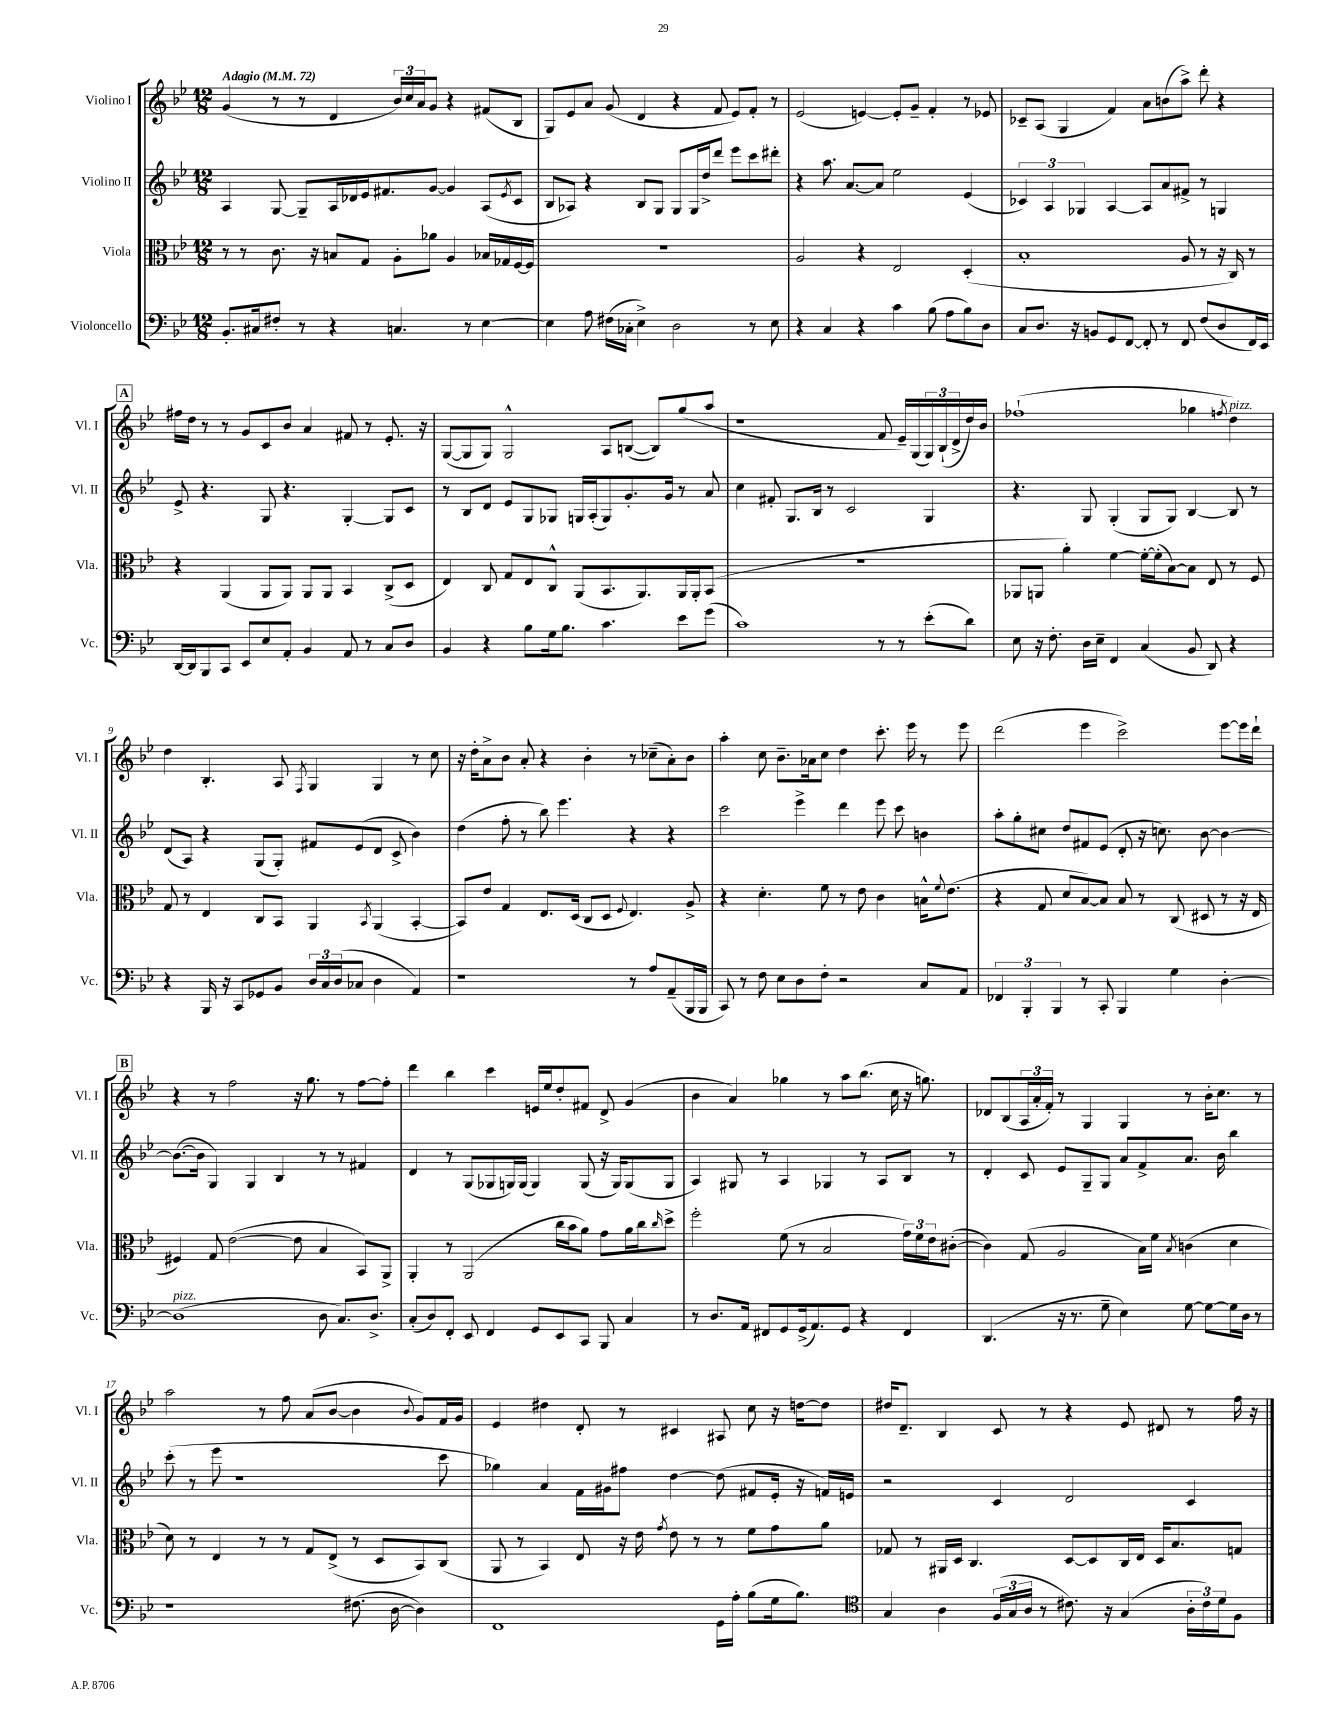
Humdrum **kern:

**kern	**kern	**kern	**kern
*staff4	*staff3	*staff2	*staff1
*clefF4	*clefC3	*clefG2	*clefG2
*k[b-e-]	*k[b-e-]	*k[b-e-]	*k[b-e-]
*M12/8	*M12/8	*M12/8	*M12/8
*MM72	*MM72	*MM72	*MM72
8.BB-'/L	8r	4A/	(4g/
.	8r	.	.
16C#/k	.	.	.
8F#'/J	8.c\	[8G/	8r
8r	.	8G~/]L	8r
.	16r	.	.
4r	8B/L	16A/L	4d/
.	.	16d-/	.
.	8G/J	16e-/J	.
.	.	8.f#/	.
4.C/	8A'\L	.	24b-/LL)
.	.	.	24cc/
.	.	.	24a/J
.	8a-\J	[8g/J	8g/J
.	4A/	4g/]	4r
8r	.	.	.
[4E-\	16B-/LL	(8A/L	(8f#/L
.	16G-/	.	.
.	.	8qe-/	.
.	[16F/	8c/J	8B-/J
.	16F/]JJ	.	.
=	=	=	=
4E-\]	1.r	8B-/L	8G/L)
.	.	8A-/J)	8e-/
8A\	.	4r	8a/J
(16F#\LL	.	.	(8g/
16C-'\JJ	.	.	.
4E-^\)	.	8B-/L	4d/
.	.	8G/J	.
2D\	.	8G/L	4r
.	.	16G/L	.
.	.	16dd^/J	.
.	.	8ddd/J	8f/
.	.	8eee-\L	8e-/L)
8r	.	8ccc\	8f'/J
8E-\	.	8ddd#'\J	8r
=	=	=	=
4r	2A/	4r	(2e-/
4C/	.	8.aa\	.
.	.	[8.a/L	.
4r	4r	.	[4e/)
.	.	8a/]J	.
4c\	2E-/	2ee-\	8e'/]L
.	.	.	8g~/J
(8B-\	.	.	4f'/
8A\L	.	.	.
8B-\)	(4D'/	(4e-/	8r
8D\J	.	.	8e-/
=	=	=	=
8C/L	1B-'	6c-/)	8c-~/L
8.D/J	.	.	(8A/J
.	.	6A/	.
.	.	.	4G/
16r	.	.	.
.	.	6G-/	.
8BB/L	.	.	.
8GG/	.	[4A/	4f/)
[8FF/J	.	.	.
8FF'/]	.	8A/]L	8a\L
8r	.	8a/	(8b\
8FF/	8A/	8f#^/J	8aa^\J)
(8F/L	8r	8r	8ddd'\
8D/	16r	4G/	4r
.	16C/)	.	.
16FF/L)	8r	.	.
16EE-/JJ	.	.	.
=	=	=	=
[16DD/LL	4r	8e-^/	16ff#\LL
16DD/]J	.	.	16dd\JJ
8BBB-/	.	4.r	8r
8CC/J	(4AA/	.	8r
8EE-/L	.	.	8g/L
8E-/	8AA/L	8G/	8c/
8AA'/J	8AA/J)	4.r	8b-/J
4BB-/	8AA/L	.	4a/
.	8AA/J	.	.
8AA/	4BB-/	[4G'/	8f#/
8r	.	.	8r
8C/L	(8C^/L	8G/]L	8.e-'/
8D/J	8D/J	8c/J	.
.	.	.	16r
=	=	=	=
4BB-/	4E-/)	8r	([8G/L
.	.	8B-/L	8G/]
4r	8C/	8d/J	8G/J)
.	8G/L	8e-/L	2G^^/
8B-\L	8E-/	8G/	.
16G\k	8C^^/J	8G-/J	.
8.B-\J	.	.	.
.	(8AA/L	16G/LL	.
.	.	(16A'/J	.
4.c\	8.BB-/	8G/)	8A/L
.	.	8.g'/	([8B/J
.	8.AA/)	.	.
.	.	.	8B/]L)
.	.	16g/Jk	.
8e-\L	16AA/L	8r	(8gg/
.	16AA'/J	.	.
(8g\J	(8BB-/J	8a/	8aa/J
=	=	=	=
1c)	1.r	4cc\	1r
.	.	8f#'/	.
.	.	8.G/L	.
.	.	16B-/Jk	.
.	.	8r	.
.	.	2c/	.
8r	.	.	8f/
8r	.	.	16e-~/LL)
.	.	.	(16G/
(8e-'\L	.	4G/	24G/)
.	.	.	(24B-`/
.	.	.	24d^/
8d\J)	.	.	16dd/)
.	.	.	16b-/JJ
=	=	=	=
8E-\	8AA-/L	4.r	(1ff-`
16r	8AA/J	.	.
8.F'\	.	.	.
.	4a'\)	.	.
16D\LL	.	8G/	.
16E-~\JJ	.	.	.
4FF/	[4f\	(4G'/	.
(4C/	16f'\_LL	8G/L	.
.	(16f'\]J	.	.
.	[8B-\)	8G/J)	.
8BB-/	8B-\]J	[4B-/	4gg-\
8DD/)	8E-/	.	.
.	.	.	8qff/
4r	8r	8B-/]	4dd\)
.	8F/	8r	.
=	=	=	=
4r	8G/	(8d/L	4dd\
.	8r	8A/J)	.
16BBB-/	4E-/	4r	4.B-'/
16r	.	.	.
8CC/L	.	.	.
8GG-/	8C/L	(8G/L	.
8BB-/J	8BB-/J	8G'/J)	8A/
.	.	.	8qF/
24D/LL	4AA/	8f#/L	4G/
24C/	.	.	.
(24D/J	.	.	.
8C-/J	.	(8e-/	.
.	8qBB-/	.	.
4D\	(4AA/	8d/J	4G/
.	.	8c^/	.
4AA/)	[4BB-'/	4b-\)	8r
.	.	.	8cc\
=	=	=	=
1r	8BB-/]L)	(4dd\	16r
.	.	.	16dd'\LK
.	8e-/J	.	8a^\
.	4G/	8ff'\	8b-\J
.	.	8r	8a'/
.	8.E-/L	8bb-\)	4r
.	.	4.eee-\	.
.	(16D/Jk	.	.
.	8C/L	.	4b-'\
.	8D/J	.	.
.	8qqF/	.	.
8r	4.E-/)	4r	8r
8A/L	.	.	(8cc-~\L
(8AA~/	.	4r	8a'\)
16BBB-/L	8A^/	.	8b-\J
16BBB-/JJ	.	.	.
=	=	=	=
8CC/)	4r	2ccc\	4aa'\
8r	.	.	.
8F\	4.d'\	.	8cc\
8E-\L	.	.	8.b-~\L
8D\	.	4eee-^\	.
.	.	.	16a-\k
8F'\J	8f\	.	8cc\J
2r	8r	4ddd\	4dd\
.	8e-\	.	.
.	4c\	8eee-\	8.ccc'\
.	.	8ccc\	.
.	.	.	16eee-\
8C/L	16B^^\LK	4b\	8r
.	8qqf/	.	.
.	(8.e-\J	.	.
8AA/J	.	.	8eee-\
=	=	=	=
6FF-/	4r	8aa'\L	(2ddd\
.	.	8gg'\	.
6BBB-'/	.	.	.
.	8G/	8cc#\J	.
6BBB-/	.	.	.
.	8d/L	8dd/L	.
8r	[8B-/)	8f#/	4eee-\
8CC'/	8B-/]J	(8e-/J	.
4BBB-/	8B-/	8d'/	2ccc^\)
.	8r	16r	.
.	.	8.cc\)	.
4G\	(8C/	.	.
.	8D#/	[8b-\	.
[4D'\	8r	4b-\_	[8eee-\L
.	16r	.	16eee-\]L
.	16E-/	.	16ddd`\JJ
=	=	=	=
(1D]	4F#/)	(8.b-\_L	4r
.	.	16b-\]Jk	.
.	8G/	4G/)	8r
.	([2e-\	.	2ff\
.	.	4G/	.
.	.	4B-/	.
.	8e-\]	.	16r
.	.	.	8.gg\
8D\	4B-/	8r	.
8.C/L)	.	8r	8r
.	8BB-/L)	4f#/	[8ff\L
8.D^/J	.	.	.
.	8AA^/J	.	8ff'\]J
=	=	=	=
(8C'/L	4AA'/	4d/	4ddd\
8D/)	.	.	.
8FF'/J	8r	8r	4bb-\
8EE-/	(2AA/	(8G/L	.
4FF/	.	8G-/	4ccc\
.	.	16G/L)	.
.	.	(16G/JJ	.
8GG/L	.	4G/)	16e/LL
.	.	.	16ee-/J
8EE-/	16cc\LL	.	8dd'/
.	16b-\J	.	.
8CC/J	8a\J)	(8G/	8f#/J
8BBB-/	8g\L	16r	8d^/
.	.	16G/LK)	.
4C/	16a\L	(8G/	(4g/
.	16cc\J	.	.
.	16qqcc/	.	.
.	8dd^\J	8G/J	.
=	=	=	=
8r	2ff'\	4A/)	4b-\
8.D/L	.	.	.
.	.	8G#/	4a/)
16AA/Jk	.	.	.
8FF#/L	.	8r	.
8GG/	(8f\	4A/	4gg-\
(16GG^/k	8r	.	.
8.AA/)	.	.	.
.	2B-/	4G-/	8r
8GG/J	.	.	8aa\L
4r	.	8r	(8.bb-\J
.	.	8A/L	.
.	.	.	16cc\
4FF#/	24g\LL)	8B-/J	16r
.	24f\	.	.
.	.	.	8.gg\)
.	24e-\J	.	.
.	([8c#'\J	8r	.
=	=	=	=
(4.DD/	4c#\])	4d'/	8d-/L
.	.	.	(8B-/
.	(8G/	8c/	24A/L
.	.	.	24a'/
.	.	.	24f'/JJ)
16r	2A/	8e-/L	8r
8.r	.	.	.
.	.	8G~/	4G/
8G~\	.	8G/J	.
4E-\)	.	8a/L	4G/
.	16B-\LL)	8f^/	.
.	16f\JJ	.	.
.	8qB-/	.	.
[8G\	(4c\	8.a/J	8r
8G\_L	.	.	16b-'\LK
.	.	16b-\	8.cc\J
16G\]L	4d\	4bb-\	.
16D\JJ	.	.	.
8r	.	.	8r
=	=	=	=
1r	8d\)	(8ccc'\	2aa\
.	8r	8r	.
.	4E-/	8eee-\	.
.	.	1r	.
.	8r	.	8r
.	8r	.	8ff\
.	8G/L	.	(8a/L
.	(8E-^/J	.	[8b-/J
(8.F#\	8r	.	4b-\]
.	8D/L	.	.
[16D\	.	.	.
.	.	.	8qqb-/
4D\])	8BB-/)	.	8g/L)
.	(8C/J	8ccc\	16f/L
.	.	.	16g/JJ
=	=	=	=
1FF	8AA/	4gg-\)	4e-/
.	8r	.	.
.	4BB-/)	4a/	4dd#\
.	8E-/	16f\LL	8d'/
.	.	16g#\J	.
.	16r	8ff#\J	8r
.	16e-\	.	.
.	8qg/	.	.
.	8e-\	[4dd\	4c#/
.	8r	.	.
16GG\LL	8r	(8dd\]	8A#/
16A'\JJ	.	.	.
(8B-\L	8f\L	8f#/L	8cc\
16G\k	8g\	16e-'/Jk	16r
8.B-\J)	.	16r	[16dd\LK
.	8a\J	16f/LL)	8dd\]J
.	.	16e/JJ	.
=	=	=	=
*clefC4	*	*	*
4G/	8G-/	2r	16dd#/LK
.	.	.	8.d~/J
.	8r	.	.
4A\	16AA#/LL	.	4B-/
.	16D/JJ	.	.
.	4.C/	.	.
(24F/LL	.	4c/	8c/
24G/	.	.	.
24A/JJ	.	.	.
8r	.	.	8r
8.c#\)	[8D/L	2d/	4r
.	8D/]	.	.
16r	.	.	.
(4G/	16C/L	.	8e-/
.	16E-/JJ	.	.
.	16D/LK	.	8d#/
.	8.B-/	.	.
24A'\LL	.	4c/	8r
24c#\)	.	.	.
24d\J	.	.	.
8F\J	8G/J	.	16ff\
.	.	.	16r
==	==	==	==
*-	*-	*-	*-
